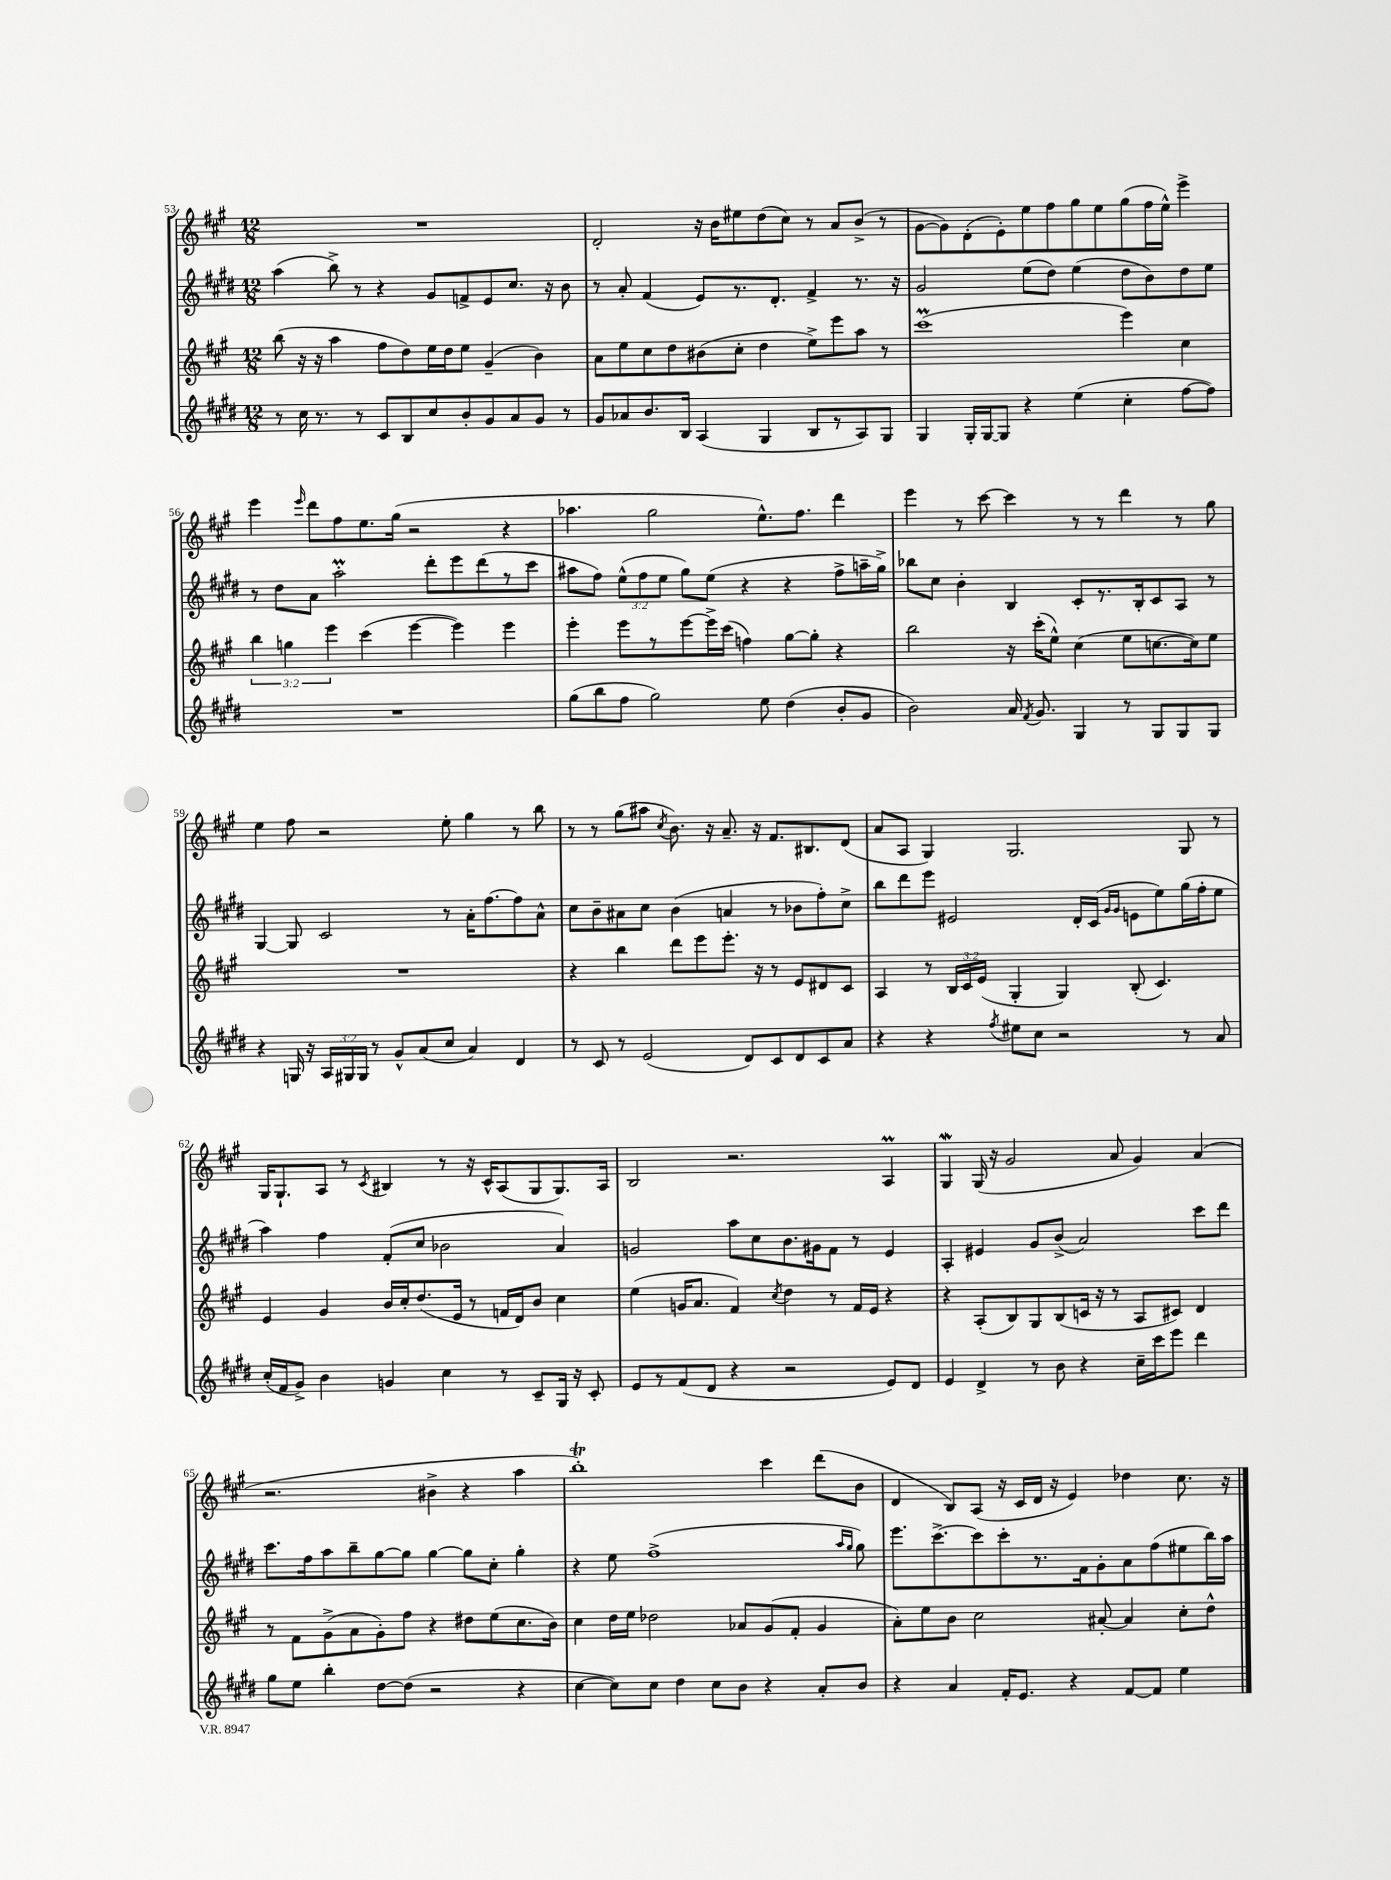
<<
\new StaffGroup <<
\new Staff = "s0" {
    \clef treble \key a \major \numericTimeSignature \time 12/8
    \autoBeamOff R1. |
    d'2-. r16 b'16[ eis''8 d''8( cis''8]) r8 a'8[ b'8]->( r8 |
    gis'8[~ gis'8) d'8-.( e'8-.) e''8 fis''8 gis''8 e''8 gis''8( fis''16 e''16]-^) e'''4-> |
    e'''4 \grace { e'''16 } d'''8[ fis''8 e''8. gis''16]( r2 r4 |
    aes''4. gis''2 e''8.[-^) fis''8.] d'''4 |
    e'''4 r8 cis'''8~ cis'''4 r8 r8 d'''4 r8 gis''8 |
    e''4 fis''8 r2 e''8-. gis''4 r8 b''8 |
    r8 r8 gis''8[( ais''8] \acciaccatura { cis''8 } b'8.) r16 a'8.-- r16 fis'8.[ bis8. d'8]( |
    a'8[ a8] gis4) gis2. gis8 r8 |
    gis16[ gis8.-! a8] r8 \acciaccatura { cis'8 } bis4 r8 r16 cis'16[-^ a8( gis8 gis8.) a16] |
    b2 r2. a4\prall |
    gis4\mordent gis16( r16 gis'2 a'8 gis'4) a'4( |
    r2. bis'4-> r4 a''4 |
    b''1-.\trill) cis'''4 d'''8[( b'8] |
    d'4 b8[) a8]( r16 cis'16[ d'16] r16 e'4) des''4 cis''8. r16 \bar "|." |
}
\new Staff = "s1" {
    \clef treble \key e \major \numericTimeSignature \time 12/8 \override Staff.TupletNumber.text = #tuplet-number::calc-fraction-text
    \autoBeamOff a''4( b''8->) r8 r4 gis'8[ f'8-> e'8 cis''8.] r16 b'8 |
    r8 a'8-. fis'4( e'8[) r8. dis'8.]-. fis'4-> r8. r16 |
    gis'2 e''8[( dis''8]) e''4( dis''8[ b'8) dis''8 e''8] |
    r8 dis''8[ a'8] a''2-.\prall dis'''8[-. e'''8 dis'''8( r8 cis'''8] |
    ais''8[ fis''8]) \tuplet 3/2 { e''8[-^( fis''8 e''8] } gis''8[) e''8]( r4 r4 fis''8[-> a''16-- gis''16]->) |
    bes''8[ cis''8] b'4-. b4 cis'8[-. r8. b16-. cis'8 a8] r8 |
    gis4~ gis8 cis'2 r8 a'16[-. fis''8.~ fis''8 a'8]-^ |
    cis''8[ b'8-- ais'8 cis''8] b'4( a'4 r8 bes'8[ fis''8-.) cis''8]-> |
    b''8[ dis'''8 e'''8] eis'2 dis'16[-. cis'16]( \grace { gis'16[ gis'16] } e'8[ e''8) gis''16( fis''16-. e''8] |
    a''4) fis''4 fis'8[-.( cis''8] bes'2 a'4) |
    g'2 a''8[ cis''8 b'8. gis'16 fis'8] r8 e'4 |
    a4-. eis'4 gis'8[ b'8]->( a'2) cis'''8[ dis'''8] |
    cis'''8.[ fis''16 a''8 b''8-- gis''8~ gis''8] gis''4~ gis''8[ cis''8]-. gis''4-. |
    r4 e''8 fis''1->( \grace { a''16[ gis''16] } gis''8) |
    e'''8.[ cis'''8.~-> cis'''8 cis'''8-. r8. fis'16 gis'8-. a'8 fis''8( eis''8 b''16) a''16] \bar "|." |
}
\new Staff = "s2" {
    \clef treble \key a \major \numericTimeSignature \time 12/8 \override Staff.TupletNumber.text = #tuplet-number::calc-fraction-text
    \autoBeamOff b''8( r16 r16 a''4 fis''8[ d''8) e''16 d''16 e''8] gis'4--( b'4) |
    a'8[ e''8 cis''8 d''8 bis'8( cis''8]-. d''4 e''8[->) e'''8 a''8] r8 |
    cis'''1\prall( e'''4) cis''4 |
    \tuplet 3/2 { b''4 g''4 e'''4 } cis'''4( e'''4~ e'''4) e'''4 |
    e'''4-. e'''8[ r8 e'''8~ e'''16-> cis'''16]( f''4) gis''8[~ gis''8]-. r4 |
    b''2 r16 cis'''16[-.( e''8]-^) cis''4( e''8[ c''8.~ c''16) e''8] |
    R1. |
    r4 b''4 d'''8[ e'''8 e'''8.]-. r16 r8 e'8[ dis'8 cis'8] |
    a4 r8 \tuplet 3/2 { b16[ cis'16 e'16]( } gis4-. gis4) b8-.( cis'4.) |
    e'4 gis'4 b'16[ cis''16-. d''8.( e'16] r8 f'16[ d'16) b'8] cis''4 |
    e''4( g'16[ a'8.] fis'4) \acciaccatura { cis''8 } d''4 r8 fis'16[ e'16] r4 |
    r4 a8[-.( b8) gis8 b8( c'16] r16 r8 a8[ cis'8]) d'4 |
    r8 fis'8[ gis'8->( a'8 gis'8-.) fis''8] r4 dis''8[ e''8( cis''8. b'16]) |
    cis''4 d''16[ e''16] des''2 aes'8[ gis'8( fis'8]-. gis'4 |
    a'8[-.) e''8 b'8] cis''2 ais'8~-. ais'4 cis''8[-. d''8]-^ \bar "|." |
}
\new Staff = "s3" {
    \clef treble \key e \major \numericTimeSignature \time 12/8 \override Staff.TupletNumber.text = #tuplet-number::calc-fraction-text
    \autoBeamOff r8 cis''16 r8. r8 cis'8[ b8 cis''8 b'8-. gis'8 a'8 gis'8] r8 |
    gis'8[ aes'8 b'8. b16] a4( gis4 b8[ r8 a8) gis8] |
    gis4 gis16[-. gis16~ gis8] r4 e''4( cis''4-. fis''8[~ fis''8]) |
    R1. |
    gis''8[( b''8 fis''8] gis''2) e''8 dis''4( b'8[-. gis'8] |
    b'2) a'16 \acciaccatura { fis'8 } gis'8. gis4 r8 gis8[ gis8 gis8] |
    r4 g16 r16 \tuplet 3/2 { a16[ gis16 gis16] } r8 gis'8[-^ a'8( cis''8] a'4) dis'4 |
    r8 cis'8 r8 e'2( dis'8[) cis'8 dis'8 cis'8 a'8] |
    r4 r4 \acciaccatura { fis''8 } eis''8[ cis''8] r2 r8 a'8 |
    cis''16[-.( fis'16 gis'8]->) b'4 g'4 cis''4 r8 cis'8[-- gis16] r16 cis'8-. |
    e'8[ r8 fis'8( dis'8] r4 r2 e'8[) dis'8] |
    e'4 dis'4-> r8 b'8 r4 cis''16[-- cis'''16 e'''8] dis'''4 |
    gis''8[ e''8] b''4-. dis''8[~ dis''8]( r2 r4 |
    cis''4~ cis''8[) cis''8] dis''4 cis''8[ b'8] r4 a'8[-. b'8] |
    r4 a'4 fis'16[-. e'8.] r4 fis'8[~ fis'8] e''4 \bar "|." |
}
>>
>>
\layout { \context { \Score currentBarNumber = #53 } }
